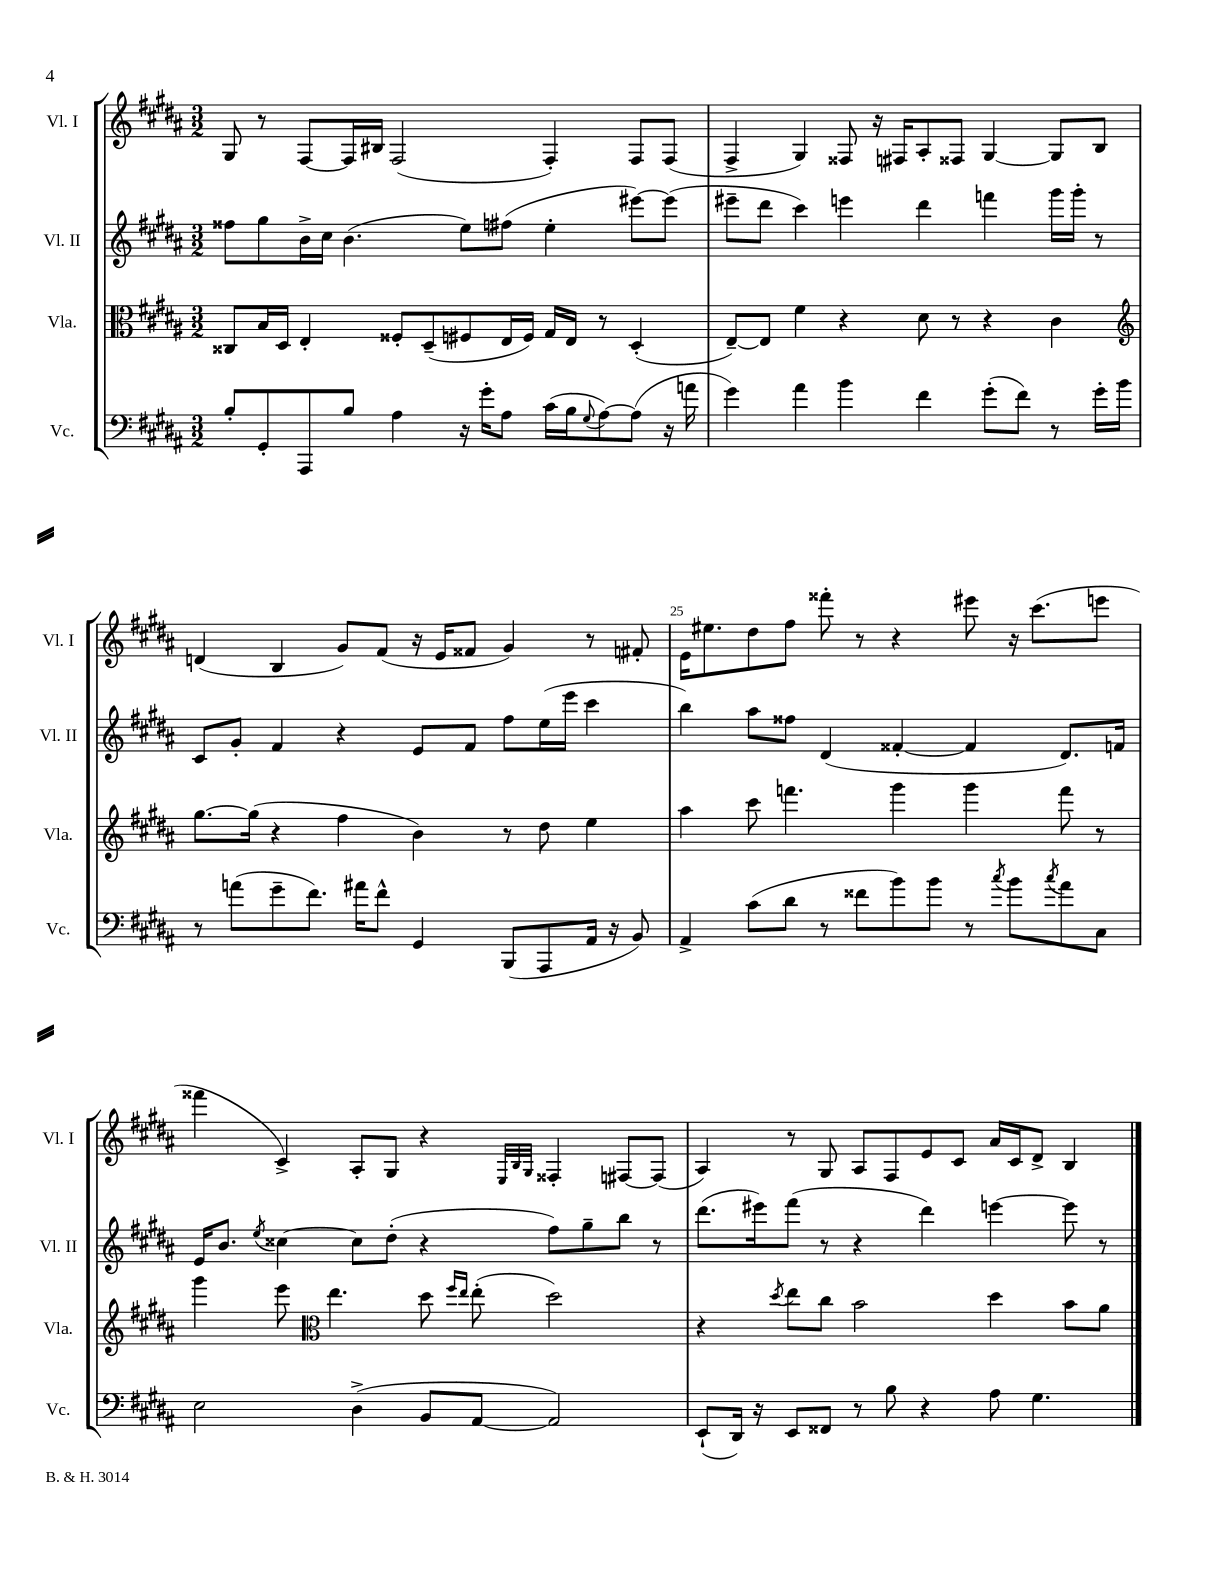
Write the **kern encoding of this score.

**kern	**kern	**kern	**kern
*part4	*part3	*part2	*part1
*staff4	*staff3	*staff2	*staff1
*I"Vc.	*I"Vla.	*I"Vl. II	*I"Vl. I
*I'Vc.	*I'Vla.	*I'Vl. II	*I'Vl. I
*clefF4	*clefC3	*clefG2	*clefG2
*k[f#c#g#d#a#]	*k[f#c#g#d#a#]	*k[f#c#g#d#a#]	*k[f#c#g#d#a#]
*M3/2	*M3/2	*M3/2	*M3/2
=22	=22	=22	=22
8B'/L	8C##X/L	8ff##X\L	8G#/
8GG#'/	16B/L	8gg#\	8r
.	16D#/JJ	.	.
8AAA#/	4E'/	16b^\L	[8F#/L
.	.	16cc#\JJ	.
8B/J	.	(4.b\	16F#/L]
.	.	.	16B#X/JJ
4A#\	8F##X'/L	.	(2F#/
.	(8D#~/	.	.
16r	8F#X/	8ee\L)	.
16g#'\KL	.	.	.
8A#\J	16E/L	(8ff#X\J	.
.	16F#/JJ)	.	.
(16c#\LL	16G#/LL	4ee'\	4F#'/)
16B\J	16E/JJ	.	.
8qqG#/	.	.	.
[8A#\)	8r	.	.
(8A#\J]	(4D#'/	[8eee#X\L)	8F#/L
16r	.	(8eee#\J]	(8F#/J
16an\	.	.	.
=23	=23	=23	=23
4g#\)	[8E~/L)	8eee#X~\L	4F#^/
.	8E/J]	8ddd#\J	.
4a#\	4f#\	4ccc#\)	4G#/)
4b\	4r	4eeen\	8F##X/
.	.	.	16r
.	.	.	16F#X/KL
4f#\	8d#\	4ddd#\	8A#'/
.	8r	.	8F##X/J
(8g#'\L	4r	4fffn\	[4G#/
8f#\J)	.	.	.
8r	4c#\	16ggg#\LL	8G#/L]
.	.	16ggg#'\JJ	.
16g#'\LL	.	8r	8B/J
16b\JJ	.	.	.
!!LO:LB:g=z
=24	=24	=24	=24
*	*clefG2	*	*
8r	[8.gg#\L	8c#/L	(4dn/
(8an\L	.	8g#'/J	.
.	(16gg#\Jk]	.	.
8g#~\	4r	4f#/	4B/
8.f#\J)	.	.	.
.	4ff#\	4r	8g#/L)
16a#X\KL	.	.	.
8f#^^\J	.	.	(8f#/J
4GG#/	4b\)	8e/L	16r
.	.	.	16e/KL
.	.	8f#/J	8f##X/J
(8BBB/L	8r	8ff#\L	4g#/)
8AAA#/	8dd#\	(16ee\L	.
.	.	16eee\JJ	.
16AA#/Jk	4ee\	4ccc#\	8r
16r	.	.	.
8BB/)	.	.	8f#X'/
=25	=25	=25	=25
4AA#^/	4aa#\	4bb\)	16e\KL
.	.	.	8.ee#X\
(8c#\L	8ccc#\	8aa#\L	8dd#\
8d#\J	4.fffn\	8ff##X\J	8ff#\J
8r	.	(4d#/	8fff##X'\
8f##X\L	.	.	8r
8b\)	4ggg#\	[4f##X'/	4r
8b\J	.	.	.
8r	4ggg#\	4f##/]	8eee#X\
8qcc#/	.	.	.
8b\L	.	.	16r
.	.	.	(8.ccc#\L
8qcc#/	.	.	.
8a#\	8fff\	8.d#/L)	.
8C#\J	8r	.	8eeen\J
.	.	16fn/Jk	.
!!LO:LB:g=z
=26	=26	=26	=26
2E\	4ggg#\	16e/KL	4fff##X\
.	.	8.b/J	.
.	.	8qee/	.
.	8eee\	[4cc##X\	4c#^/)
*	*clefC3	*	*
.	4.ee\	.	.
(4D#^\	.	8cc##\L]	8A#'/L
.	.	(8dd#'\J	8G#/J
8BB/L	8dd#\	4r	4r
.	16qqff#/LL	.	.
.	16qqee/JJ	.	.
[8AA#/J	(8ee'\	.	.
.	.	.	32qqE/LLL
.	.	.	32qqB/
.	.	.	32qqG#/JJJ
2AA#/])	2dd#\)	8ff#\L)	4F##X'/
.	.	8gg#~\	.
.	.	8bb\J	[8F#X/L
.	.	8r	(8F#/J]
=27	=27	=27	=27
(8EE`/L	4r	(8.ddd#\L	4A#/)
16DD#/Jk)	.	.	.
16r	.	16eee#X\k)	.
.	8qdd#/	.	.
8EE/L	8ee\L	(8fff#\J	8r
8FF##X/J	8cc#\J	8r	8G#/
8r	2b\	4r	8A#/L
8B\	.	.	8F#/
4r	.	4ddd#\)	8e/
.	.	.	8c#/J
8A#\	4dd#\	[4eeen\	16a#/LL
.	.	.	16c#/J
4.G#\	.	.	8d#^/J
.	8b\L	8eee\]	4B/
.	8a#\J	8r	.
==	==	==	==
*-	*-	*-	*-
